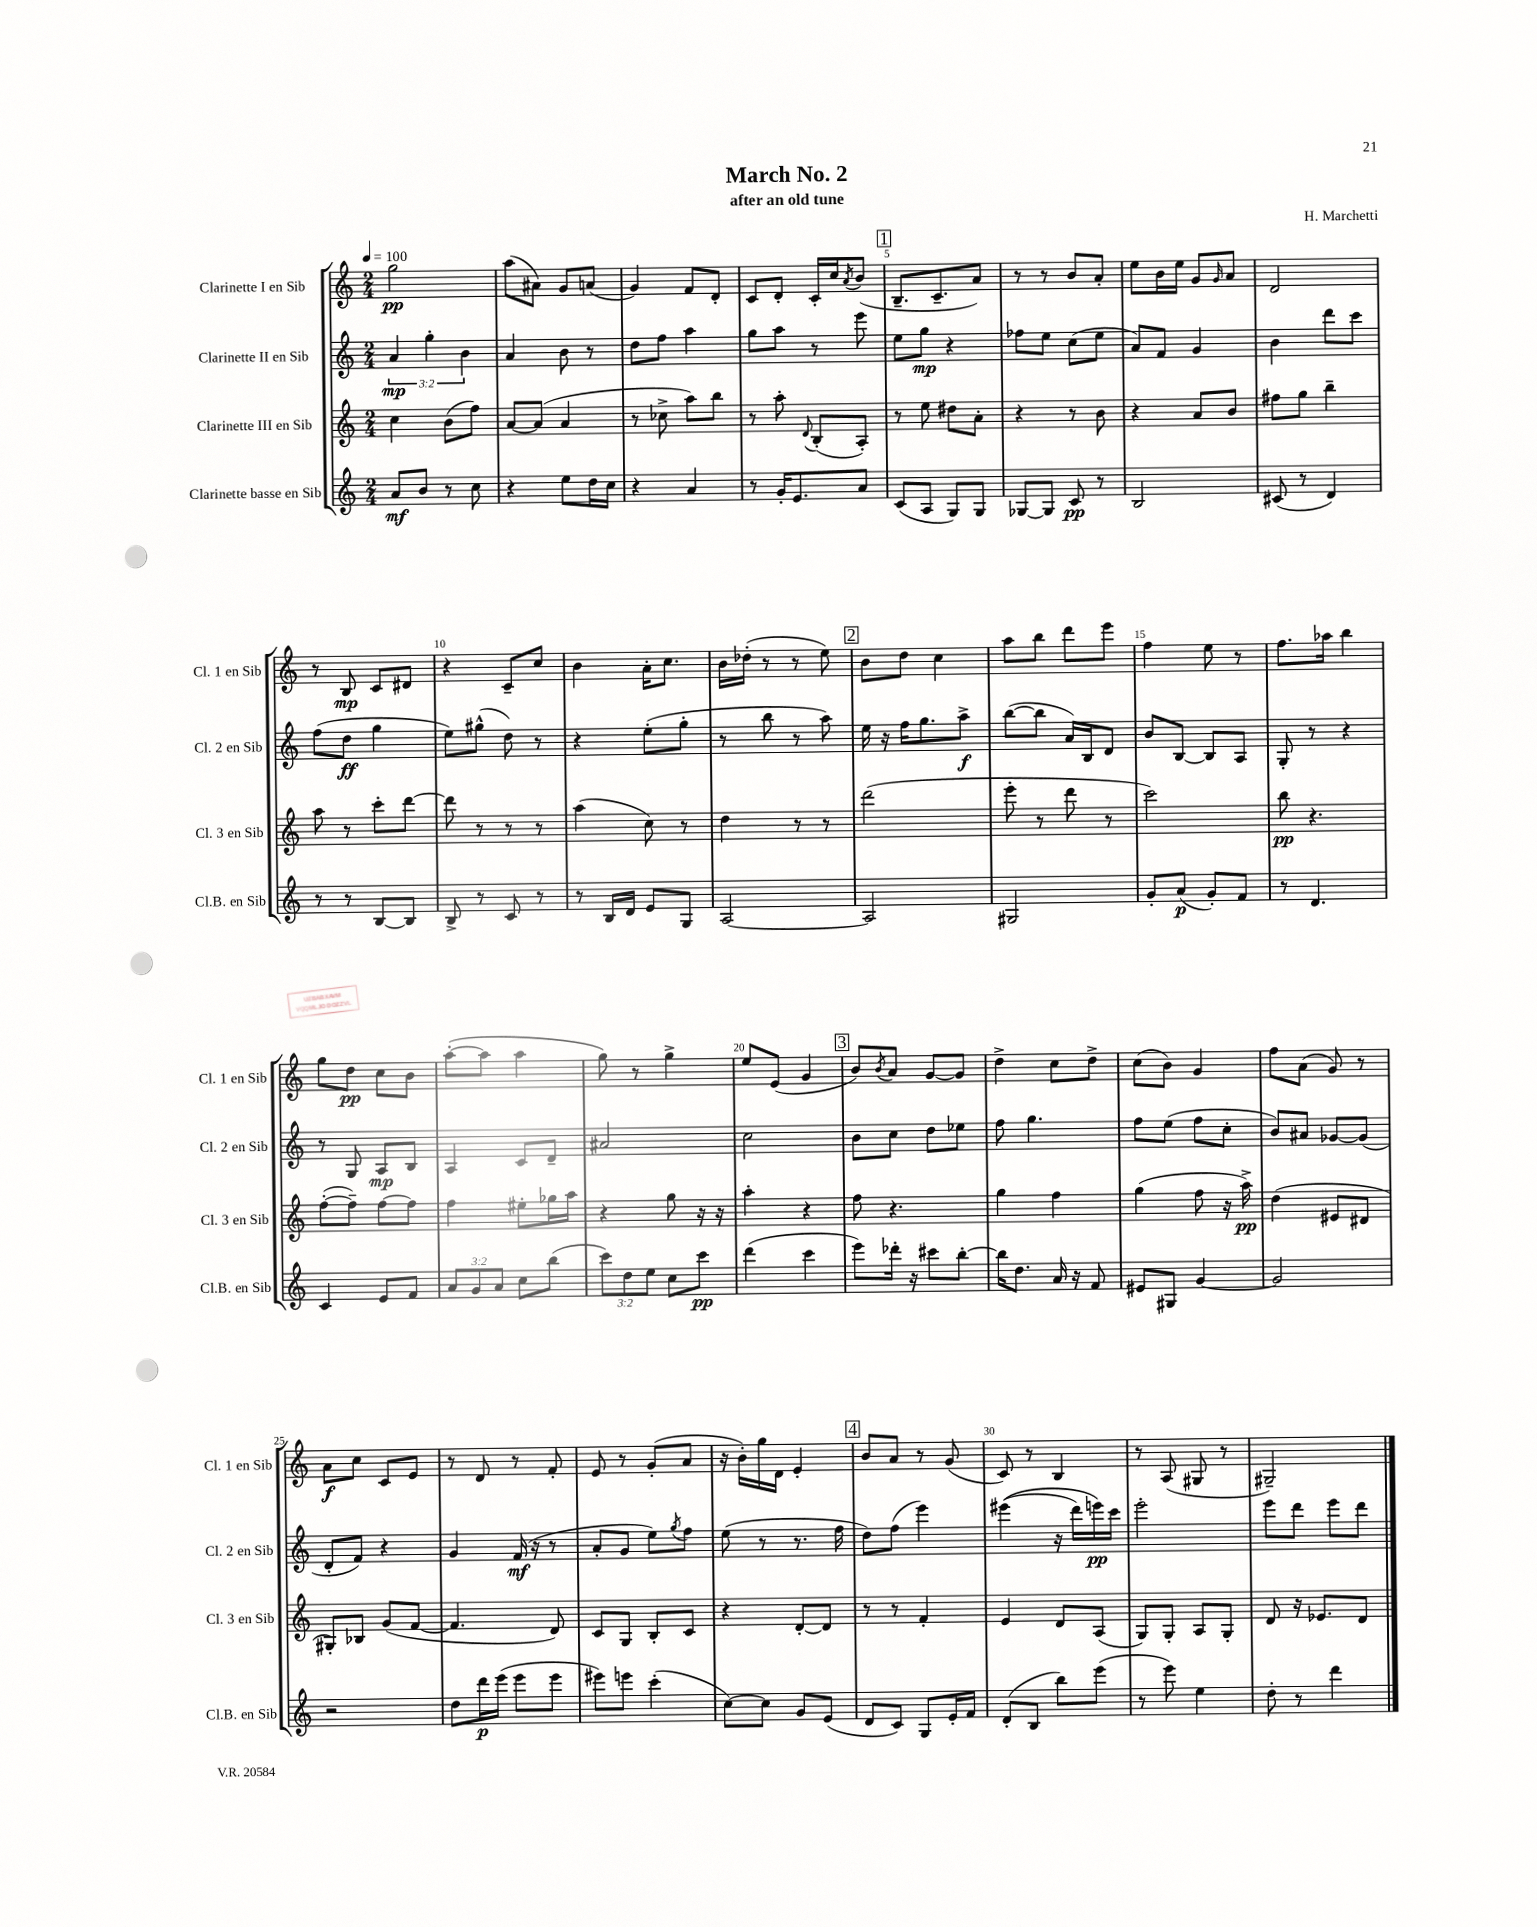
\header { title = "March No. 2" composer = "H. Marchetti" subtitle = "after an old tune" }
<<
\new StaffGroup <<
\new Staff = "s0" \with { instrumentName = "Clarinette I en Sib" shortInstrumentName = "Cl. 1 en Sib" } {
    \clef treble \key c \major \numericTimeSignature \time 2/4 \tempo 4 = 100
    g''2\pp |
    a''8( ais'8) g'8 a'8( |
    g'4) f'8 d'8-. |
    c'8 d'8-. c'16-. c''16 \acciaccatura { a'8 } b'8( |
    \mark \markup { \box "1" } b8.-- c'8.-- a'8) |
    r8 r8 b'8 a'8-. |
    e''8 b'16 e''16 g'8 \grace { g'16 } a'8 |
    d'2 |
    r8 b8\mp c'8 dis'8 |
    r4 c'8-- c''8 |
    b'4 a'16-. c''8. |
    b'16 des''16-.( r8 r8 e''8) |
    \mark \markup { \box "2" } b'8 d''8 c''4 |
    a''8 b''8 d'''8 e'''8 |
    f''4 e''8 r8 |
    f''8. aes''16 b''4 |
    g''8 d''8\pp c''8 b'8 |
    a''8~-.( a''8 a''4 |
    g''8) r8 g''4-> |
    e''8 e'8( g'4 |
    \mark \markup { \box "3" } b'8) \acciaccatura { b'8 } a'8 g'8~ g'8 |
    d''4-> c''8 d''8-> |
    c''8( b'8) g'4 |
    f''8 a'8( g'8) r8 |
    a'8\f c''8 c'8 e'8 |
    r8 d'8 r8 f'8-. |
    e'8 r8 g'8-.( a'8 |
    r16 b'16-.) g''16 d'16 e'4-. |
    \mark \markup { \box "4" } b'8 a'8 r8 g'8( |
    c'8) r8 b4 |
    r8 a8( gis8 r8 |
    gis2--) \bar "|." |
}
\new Staff = "s1" \with { instrumentName = "Clarinette II en Sib" shortInstrumentName = "Cl. 2 en Sib" } {
    \clef treble \key c \major \numericTimeSignature \time 2/4 \override Staff.TupletNumber.text = #tuplet-number::calc-fraction-text
    \tuplet 3/2 { a'4\mp g''4-. b'4 } |
    a'4 b'8 r8 |
    d''8 f''8 a''4 |
    g''8 a''8 r8 e'''8 |
    \mark \markup { \box "1" } e''8 g''8\mp r4 |
    fes''8 e''8 c''8( e''8 |
    a'8) f'8 g'4 |
    b'4 d'''8 c'''8 |
    f''8( d''8\ff g''4 |
    e''8) gis''8-^( d''8) r8 |
    r4 e''8-.( g''8-. |
    r8 b''8 r8 a''8) |
    \mark \markup { \box "2" } e''16 r16 f''16 g''8. a''8->\f |
    b''8~( b''8 a'16) b16 d'8 |
    b'8 b8~ b8 a8 |
    g8-. r8 r4 |
    r8 g8 a8\mp b8 |
    a4 c'8 d'8-- |
    ais'2 |
    c''2 |
    \mark \markup { \box "3" } b'8 c''8 d''8 ees''8 |
    f''8 g''4. |
    f''8 e''8( f''8 c''8-. |
    b'8) ais'8 ges'8~ ges'8( |
    d'8-. f'8) r4 |
    g'4 f'16\mf( r16 r8 |
    a'8-. g'8 e''8) \acciaccatura { g''8 } f''8 |
    e''8( r8 r8. f''16 |
    \mark \markup { \box "4" } d''8) f''8( e'''4) |
    eis'''4(\( r16 d'''16) e'''16\pp\) c'''16 |
    e'''2-. |
    e'''8 d'''8 e'''8 d'''8 \bar "|." |
}
\new Staff = "s2" \with { instrumentName = "Clarinette III en Sib" shortInstrumentName = "Cl. 3 en Sib" } {
    \clef treble \key c \major \numericTimeSignature \time 2/4
    c''4 b'8( f''8) |
    a'8~ a'8( a'4 |
    r8 ces''8-> a''8) b''8 |
    r8 a''8-. \appoggiatura { d'8 } b8-.( a8-.) |
    \mark \markup { \box "1" } r8 e''8 dis''8 a'8-. |
    r4 r8 b'8 |
    r4 a'8 b'8 |
    fis''8 g''8 b''4-- |
    a''8 r8 c'''8-. d'''8~ |
    d'''8 r8 r8 r8 |
    a''4( c''8) r8 |
    d''4 r8 r8 |
    \mark \markup { \box "2" } d'''2( |
    e'''8-. r8 d'''8 r8 |
    c'''2) |
    b''8\pp r4. |
    f''8~-.( f''8--) f''8~ f''8 |
    f''4 eis''8-. ges''16 a''16 |
    r4 g''8 r16 r16 |
    a''4-. r4 |
    \mark \markup { \box "3" } f''8 r4. |
    g''4 f''4 |
    g''4( f''8 r16 a''16->\pp) |
    d''4( eis'8 dis'8 |
    gis8-.) bes8 g'8( f'8~ |
    f'4. d'8) |
    c'8 g8 b8-. c'8 |
    r4 d'8~-. d'8 |
    \mark \markup { \box "4" } r8 r8 f'4-. |
    e'4 d'8 a8( |
    g8) g8-. a8 g8-. |
    d'8 r16 ees'8. d'8 \bar "|." |
}
\new Staff = "s3" \with { instrumentName = "Clarinette basse en Sib" shortInstrumentName = "Cl.B. en Sib" } {
    \clef treble \key c \major \numericTimeSignature \time 2/4 \override Staff.TupletNumber.text = #tuplet-number::calc-fraction-text
    a'8\mf b'8 r8 c''8 |
    r4 e''8 d''16 c''16 |
    r4 a'4 |
    r8 g'16-. e'8. a'8 |
    \mark \markup { \box "1" } c'8( a8 g8) g8 |
    ges8~ ges8 c'8\pp r8 |
    b2 |
    cis'8( r8 d'4) |
    r8 r8 b8~ b8 |
    b8-> r8 c'8 r8 |
    r8 b16 d'16 e'8 g8 |
    a2~ |
    \mark \markup { \box "2" } a2 |
    gis2 |
    g'8-. a'8\p( g'8-.) f'8 |
    r8 d'4. |
    c'4 e'8 f'8 |
    \tuplet 3/2 { a'8 g'8 a'8 } c''8 b''8( |
    \tuplet 3/2 { c'''8) d''8 e''8 } c''8 c'''8\pp |
    d'''4( c'''4 |
    \mark \markup { \box "3" } e'''8) des'''16-. r16 cis'''8 b''8~-. |
    b''16 d''8. a'16 r16 f'8 |
    eis'8 gis8 g'4~ |
    g'2 |
    r2 |
    d''8 d'''16\p e'''16( e'''8 e'''8 |
    eis'''8) e'''8 c'''4-.( |
    c''8~) c''8 g'8 e'8( |
    \mark \markup { \box "4" } d'8 c'8) g8 e'16-. f'16 |
    d'8-.( b8 b''8) e'''8( |
    r8 e'''8) e''4 |
    d''8-. r8 d'''4 \bar "|." |
}
>>
>>
\layout { \context { \Score \override BarNumber.break-visibility = ##(#f #t #t) barNumberVisibility = #(every-nth-bar-number-visible 5) } }
